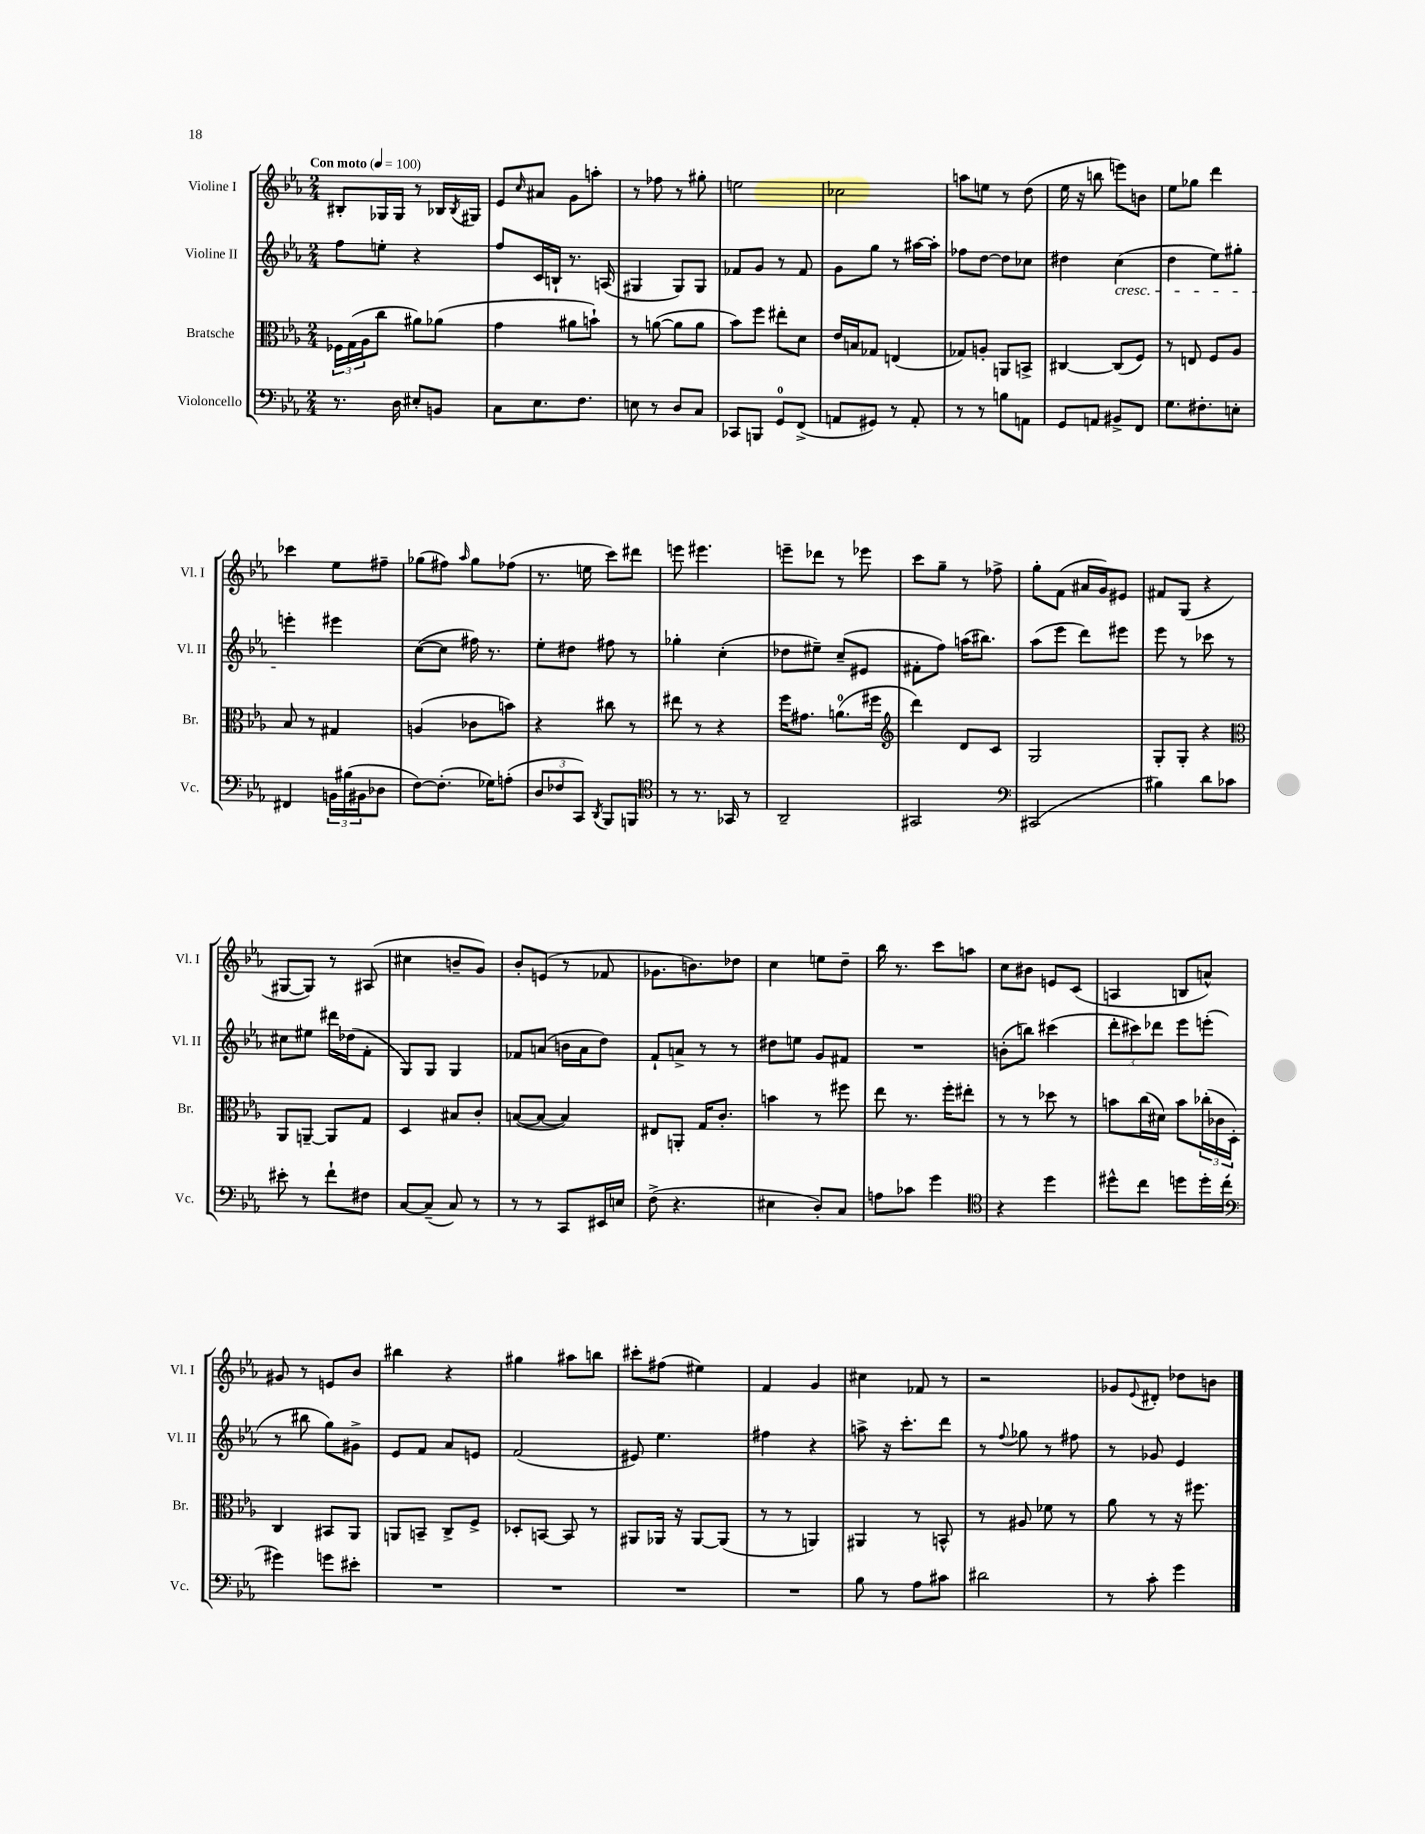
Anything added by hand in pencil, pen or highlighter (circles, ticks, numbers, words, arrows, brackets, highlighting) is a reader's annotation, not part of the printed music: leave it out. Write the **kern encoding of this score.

**kern	**kern	**kern	**kern
*part4	*part3	*part2	*part1
*staff4	*staff3	*staff2	*staff1
*I"Violoncello	*I"Bratsche	*I"Violine II	*I"Violine I
*I'Vc.	*I'Br.	*I'Vl. II	*I'Vl. I
*clefF4	*clefC3	*clefG2	*clefG2
*k[b-e-a-]	*k[b-e-a-]	*k[b-e-a-]	*k[b-e-a-]
*M2/4	*M2/4	*M2/4	*M2/4
*MM100	*MM100	*MM100	*MM100
=1	=1	=1	=1
!	!	!	!LO:TX:a:B:t=Con moto
8.r	24F-X\LL	8ff\L	8B#X'/L
.	(24G\	.	.
.	24A-\J	.	.
.	8cc\J	8een'\J	16G-X/L
16D\	.	.	16G-/JJ
8E#X'/L	8a#X\L)	4r	8r
8BBn/J	(8a-X\J	.	16B-X/LL
.	.	.	8qB-/
.	.	.	16G#X/JJ
=2	=2	=2	=2
8C\L	4g\	8ff/L	8e-/L
.	.	.	16qqcc/
8.E-\	.	16c/L	8a#X/J
.	.	16Bn`/JJ	.
.	8a#X\L	8.r	8g\L
8.F\J	.	.	.
.	8bn`\J)	.	8aan'\J
.	.	(16An/	.
=3	=3	=3	=3
8En\	8r	4G#X/	8r
8r	([8an\	.	8ff-X\
8D/L	8a\L]	8G#/L)	8r
8C/J	8a\J	8G#/J	8gg#X'\
=4	=4	=4	=4
8CC-X/L	8b-\L)	8f-X/L	2een\
8BBBn/J	8ff\J	8g/J	.
8GG/L	8ee#X'\L	8r	.
(8FF^/J	8d\J	8f-/	.
=5	=5	=5	=5
8AAn/L	16e-/LL	8g\L	2cc-X\
.	16Bn/J	.	.
8GG#X/J)	8G-X/J	8gg\J	.
8r	(4En/	8r	.
8AA'/	.	[16aa#X\LL	.
.	.	16aa#'\JJ]	.
=6	=6	=6	=6
8r	8G-X/L)	8ff-X\L	8aan\L
8r	8An'/J	[8dd\J	8een\J
8Bn\L	8AAn/L	8dd\L]	8r
8AAn\J	8BBn^/J	8cc-X\J	(8dd\
=7	=7	=7	=7
8GG/L	[4C#X/	4dd#X\	16ee-\
.	.	.	16r
8AAn/J	.	.	8bbn\
!	!	!LO:TX:b:i:t=cresc.	!
8BB#X^/L	(8C#/L]	(4cc\	8eeen\L)
8FF/J	8F/J)	.	8bn\J
=8	=8	=8	=8
8.G\L	8r	4dd\	8ee-\L
.	8En/	.	8gg-X\J
8.F#X'\	.	.	.
.	8F/L	8ee-\L)	4ddd\
8En'\J	8A-/J	8gg#X'\J	.
!!LO:LB:g=z
=9	=9	=9	=9
4FF#X/	8B-/	4eeen'\	4ccc-X\
.	8r	.	.
24BBn\LL	4G#X/	4eee#X\	8ee-\L
(24B#X\	.	.	.
24BB#X\J	.	.	.
8D-X\J	.	.	8ff#X~\J
=10	=10	=10	=10
[8F\L)	(4An/	([8cc\L	(8gg-X\L
(8.F'\J]	.	8cc\J]	8ff#X\J)
.	.	.	16qqaa-/
.	8c-X\L	16ff#X\)	8gg-\L
16G-X\KL)	.	8.r	.
(8An'\J	8bn\J)	.	(8ff-X\J
=11	=11	=11	=11
12D/L	4r	8ee-'\L	8.r
12F-X/	.	.	.
.	.	8dd#X\J	.
12CC/J)	.	.	.
.	.	.	16een\
8qDD/	.	.	.
8BBB-/L	8cc#X\	8ff#X\	8ccc\L)
8BBBn/J	8r	8r	8ddd#X\J
=12	=12	=12	=12
*clefC4	*	*	*
8r	8ee#X\	4gg-X'\	8eeen\
8.r	8r	.	4.eee#X\
.	4r	(4cc'\	.
16GG-X/	.	.	.
8r	.	.	.
=13	=13	=13	=13
2AA-~/	16ff\KL	8dd-X\L	8eeen~\L
.	8.g#X\J	.	.
.	.	8ee#X~\J)	8ddd-X\J
.	(8.an\L	(8cc~/L	8r
.	.	8e#X/J	8eee-X\
.	16ff#X\Jk	.	.
=14	=14	=14	=14
*	*clefG2	*	*
2GG#X/	4ddd\)	8f#X'\L	8ccc\L
.	.	8ff\J)	8gg~\J
.	8d/L	(16aan\KL	8r
.	.	8.bb#X\J)	.
.	8c/J	.	8ff-X^\
=15	=15	=15	=15
*clefF4	*	*	*
(2CC#X/	2G/	(8aa-\L	8gg'\L
.	.	8eee-\J	(8f\J
.	.	8ddd\L)	16a#X/LL
.	.	.	16g/J)
.	.	8eee#X\J	8e#X/J
=16	=16	=16	=16
4B#X\)	8G'/L	8eee-\	8f#X/L
.	8G'/J	8r	(8G/J
8d\L	4r	8ccc-X\	4r
8c-X\J	.	8r	.
!!LO:LB:g=z
=17	=17	=17	=17
*	*clefC3	*	*
8e#X'\	8AA-/L	8cc#X\L	[8G#X/L
8r	[8AAn~/J	8ee#X\J	8G#/J])
8f`\L	8AA/L]	16ddd#X\LL	8r
.	.	(16dd-X\J	.
8F#X\J	8G/J	8f'\J	(8A#X/
=18	=18	=18	=18
[8C/L	4D/	8G/L)	4cc#X\
(8C~/J]	.	8G/J	.
8C/)	8B#X/L	4G/	8bn~/L
8r	8c'/J	.	8g/J)
=19	=19	=19	=19
8r	([8Bn/L	8f-X/L	8b-'/L
8r	8B/J_	(8an/J	(8en/J
8CC/L	4B/])	16bn\LL	8r
.	.	16a\J	.
16EE#X/L	.	8dd\J)	8f-X/
16En/JJ	.	.	.
=20	=20	=20	=20
(8F^\	8E#X/L	8f`/L	8.g-X\L
4.r	8AAn'/J	8an^/J	.
.	.	.	8.bn\)
.	16G/KL	8r	.
.	8.c'/J	.	.
.	.	8r	8dd-X\J
=21	=21	=21	=21
4E#X\	4bn\	8dd#X\L	4cc\
.	.	8een\J	.
8D'/L)	8r	8g/L	8een\L
8C/J	8ff#X\	8f#X/J	8dd~\J
=22	=22	=22	=22
8An\L	8ee-\	2r	16bb-\
.	.	.	8.r
8c-X\J	8.r	.	.
4g\	.	.	8ccc\L
.	16ff'\KL	.	.
.	8ee#X'\J	.	8aan\J
=23	=23	=23	=23
*clefC4	*	*	*
4r	8r	(8bn'\L	8cc\L
.	8r	8bbn\J)	8b#X\J
4dd\	8dd-X\	(4ccc#X\	8en/L
.	8r	.	(8c/J
=24	=24	=24	=24
8dd#X^^\L	8bn\L	12ddd'\L	4An/
.	.	12ccc#X\)	.
8cc\J	(16cc\L	.	.
.	.	12ddd-X\J	.
.	16d#X\JJ)	.	.
8ddn\L	8b\L	8eee-\L	8Bn/L
16dd'\L	(24cc-X'\L	(8eeen'\J	8an^^/J)
.	24c-X\	.	.
(16cc'\JJ	.	.	.
.	24D'\JJ)	.	.
!!LO:LB:g=z
=25	=25	=25	=25
*clefF4	*	*	*
4g#X\)	4C/	8r	8g#X/
.	.	8bb#X\	8r
8gn\L	8BB#X/L	8gg\L)	8en/L
8e#X'\J	8AA-/J	8g#X^\J	8b-/J
=26	=26	=26	=26
2r	8AAn/L	8e-/L	4bb#X\
.	8BBn~/J	8f/J	.
.	8C^/L	8a-/L	4r
.	8F^/J	8en/J	.
=27	=27	=27	=27
2r	8D-X'/L	(2f/	4gg#X\
.	[8BBn/J	.	.
.	8BB/]	.	8aa#X\L
.	8r	.	8bbn\J
=28	=28	=28	=28
2r	8AA#X/L	8e#X/)	8ccc#X'\L
.	16AA-X/Jk	4.ee-\	(8ff#X\J
.	16r	.	.
.	[8AA-/L	.	4ee#X\)
.	(8AA-/J]	.	.
=29	=29	=29	=29
2r	8r	4ff#X\	4f/
.	8r	.	.
.	4AAn/)	4r	4g/
=30	=30	=30	=30
8B-\	4AA#X/	8aan^\	4cc#X\
8r	.	16r	.
.	.	8.ccc'\L	.
8A-\L	8r	.	8f-X/
8c#X\J	8BBn^^/	8ddd\J	8r
=31	=31	=31	=31
2d#X\	8r	8r	2r
.	.	8qqff/	.
.	8A#X/	8gg-X\	.
.	8f-X\	8r	.
.	8r	8ff#X\	.
=32	=32	=32	=32
8r	8a-\	8r	8g-X/L
.	.	.	8qqe-/
8c'\	8r	8g-X/	8d#X'/J
4g\	16r	4e-/	8dd-X\L
.	8.ff#X\	.	.
.	.	.	8bn\J
==	==	==	==
*-	*-	*-	*-
